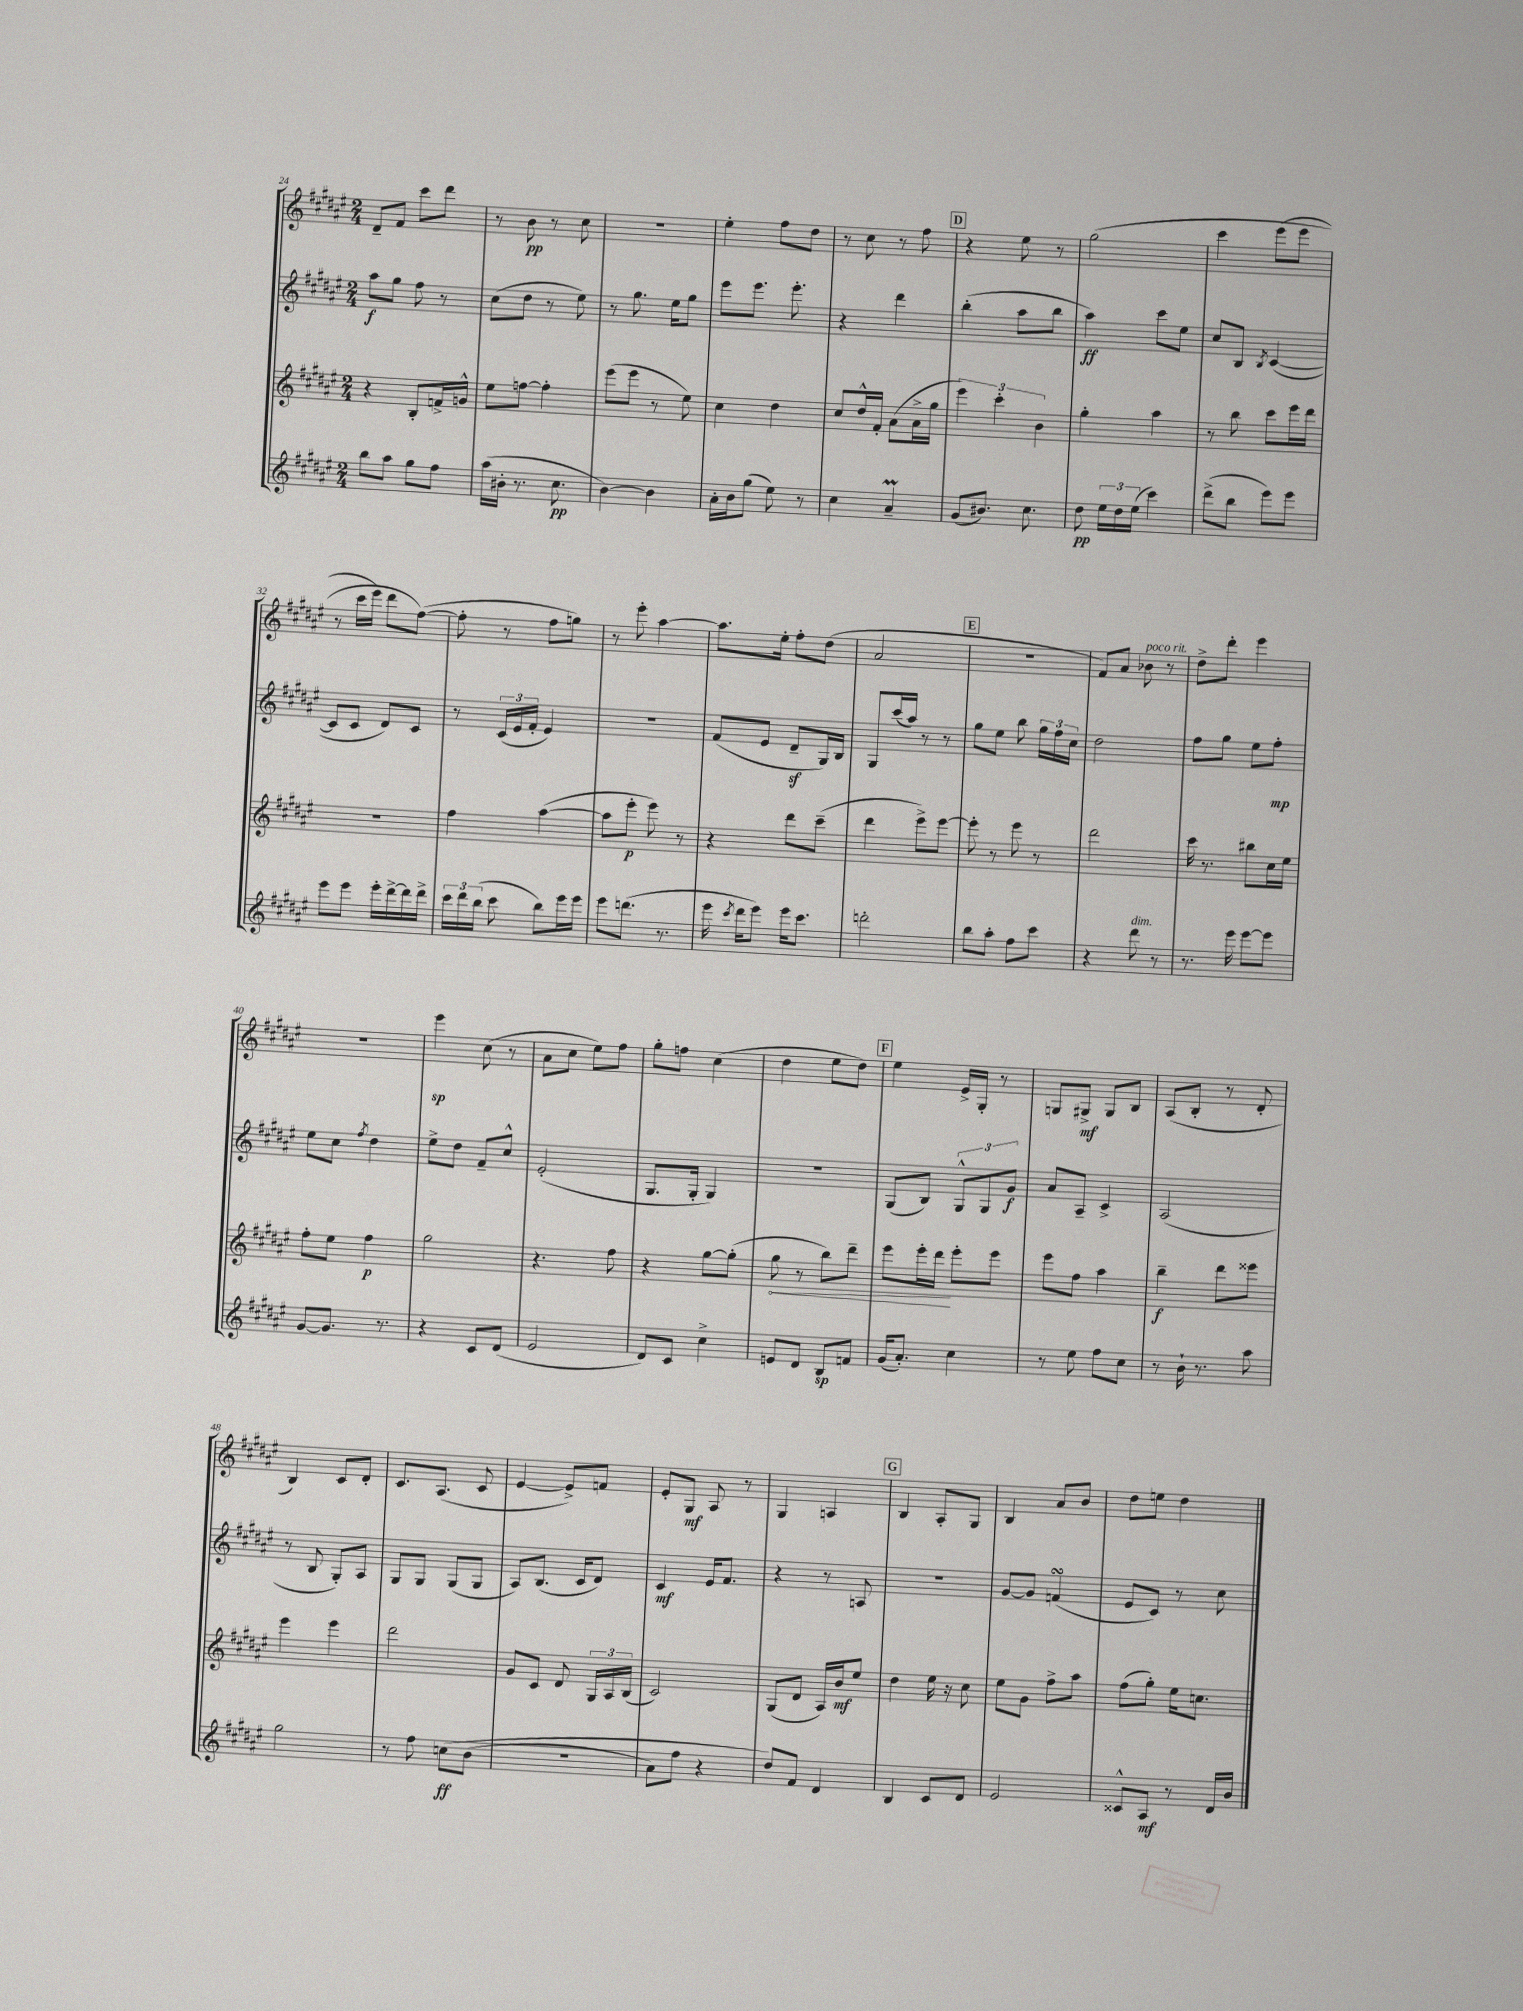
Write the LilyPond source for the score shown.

<<
\new StaffGroup <<
\new Staff = "s0" {
    \clef treble \key fis \major \numericTimeSignature \time 2/4
    \autoBeamOff dis'8[-- fis'8] cis'''8[ dis'''8] |
    r8 b'8\pp r8 cis''8 |
    R2 |
    eis''4-. fis''8[ dis''8] |
    r8 cis''8 r8 fis''8 |
    \mark \markup { \box "D" } r4 eis''8 r8 |
    gis''2\( |
    cis'''4 eis'''8[( eis'''8] |
    r8 cis'''16[ eis'''16]) dis'''8[ fis''8]~(\) |
    fis''8-. r8 fis''8[ g''8]) |
    r8 eis'''8-. ais''4~ |
    ais''8.[ eis''16]-. fis''8[-. dis''8]( |
    ais'2 |
    \mark \markup { \box "E" } r2 |
    fis'8[) ais'8] bes'8^\markup { \italic "poco rit." } r8 |
    dis''8[-> dis'''8]-. eis'''4 |
    r2 |
    eis'''4\sp cis''8( r8 |
    ais'8[ cis''8] eis''8[) fis''8] |
    gis''8[-. f''8] cis''4( |
    dis''4 eis''8[ dis''8]) |
    \mark \markup { \box "F" } eis''4 eis'16[-> gis16]-. r8 |
    g8[ gis8]->\mf gis8[ b8] |
    ais8[( b8]-. r8 dis'8-. |
    b4) cis'8[ dis'8]-. |
    cis'8.[ ais8.]( cis'8 |
    eis'4~ eis'8[->) f'8] |
    eis'8[-. gis8]\mf ais8 r8 |
    gis4 a4 |
    \mark \markup { \box "G" } b4 ais8[-. gis8] |
    b4 ais'8[ b'8] |
    dis''8[ e''8] dis''4 \bar "|." |
}
\new Staff = "s1" {
    \clef treble \key fis \major \numericTimeSignature \time 2/4
    \autoBeamOff ais''8[\f gis''8] fis''8 r8 |
    cis''8[( dis''8] r8 eis''8) |
    r8 gis''8. eis''16[ gis''8] |
    eis'''8[ eis'''8.] eis'''8.-. |
    r4 dis'''4 |
    \mark \markup { \box "D" } b''4-.( ais''8[ b''8] |
    ais''4\ff) cis'''8[ eis''8] |
    cis''8[ b8] \acciaccatura { b8 } cis'4~( |
    cis'8[ cis'8] dis'8[) cis'8] |
    r8 \tuplet 3/2 { cis'16[( eis'16 fis'16]-. } eis'4) |
    R2 |
    fis'8[( eis'8] dis'8[--\sf gis16) b16] |
    gis8[ cis'''16( ais''16]) r8 r8 |
    \mark \markup { \box "E" } gis''8[ eis''8] b''8 \tuplet 3/2 { gis''16[ fis''16 cis''16] } |
    dis''2 |
    fis''8[ gis''8] eis''8[ fis''8]-.\mp |
    eis''8[ cis''8] \acciaccatura { fis''8 } dis''4 |
    eis''8[-> dis''8] fis'8[-- cis''8]-^ |
    eis'2-.( |
    gis8.[ gis16]-. gis4) |
    R2 |
    \mark \markup { \box "F" } gis8[( b8]) \tuplet 3/2 { gis8[-^ gis8 gis'8]\f } |
    ais'8[ ais8]-- cis'4-> |
    ais2( |
    r8 b8 gis8[-.) ais8] |
    gis8[ gis8] gis8[( gis8] |
    ais8[) b8.]( cis'16[ dis'8]) |
    cis'4\mf eis'16[ fis'8.] |
    r4 r8 a8 |
    \mark \markup { \box "G" } R2 |
    gis'8[~ gis'8] f'4\turn( |
    eis'8[ cis'8]) r8 cis''8 \bar "|." |
}
\new Staff = "s2" {
    \clef treble \key fis \major \numericTimeSignature \time 2/4
    \autoBeamOff r4 b8[-. f'16-> g'16]-^ |
    eis''8[ f''8]~ f''4-. |
    eis'''8[( eis'''8] r8 eis''8) |
    cis''4 dis''4 |
    cis''8[ dis''16-^ fis'16]-. ais'8[( ais'16-> gis''16] |
    \mark \markup { \box "D" } \tuplet 3/2 { eis'''4) cis'''4-. b'4 } |
    gis''4-. ais''4 |
    r8 b''8 cis'''8[ eis'''16 dis'''16] |
    r2 |
    fis''4 ais''4~( |
    ais''8[ eis'''8]-.\p eis'''8) r8 |
    r4 dis'''8[ cis'''8]--( |
    dis'''4 eis'''8[->) eis'''8]~ |
    \mark \markup { \box "E" } eis'''8-. r8 eis'''8 r8 |
    dis'''2 |
    cis'''16 r8. bis''8[ cis''16 eis''16] |
    fis''8[-. eis''8] fis''4\p |
    gis''2 |
    r4. fis''8 |
    r4 gis''8[~ gis''8]-.( |
    \once \override Hairpin.circled-tip = ##t gis''8\< r8 b''8[) dis'''8]-- |
    \mark \markup { \box "F" } eis'''8[ eis'''16-. dis'''16]\! eis'''8[-. eis'''8] |
    eis'''8[ fis''8] ais''4 |
    b''4--\f dis'''8[ eisis'''8] |
    eis'''4 eis'''4 |
    dis'''2 |
    gis'8[ cis'8] dis'8 \tuplet 3/2 { gis16[ ais16 b16]( } |
    cis'2) |
    gis8[( dis'8] ais16[) b'16\mf eis''8] |
    \mark \markup { \box "G" } dis''4 eis''16 r16 cis''8 |
    eis''8[ gis'8] fis''8[-> ais''8] |
    fis''8[( gis''8]-.) eis''16[ c''8.] \bar "|." |
}
\new Staff = "s3" {
    \clef treble \key fis \major \numericTimeSignature \time 2/4
    \autoBeamOff b''8[ ais''8] gis''8[ fis''8] |
    ais''16[( bis'16]-. r8. cis''8.\pp |
    b'4~) b'4 |
    ais'16[-. b'16 gis''8]( eis''8) r8 |
    cis''4 ais'4--\prall |
    \mark \markup { \box "D" } gis'8[( bis'8.]) cis''8. |
    dis''8\pp \tuplet 3/2 { eis''16[ dis''16 eis''16]( } cis'''4) |
    dis'''8[->( b''8] eis'''8[) eis'''8] |
    eis'''8[ eis'''8] eis'''16[-. dis'''16~-> dis'''16 dis'''16]-> |
    \tuplet 3/2 { cis'''16[ dis'''16 b''16]( } cis'''8 b''8[) eis'''16 eis'''16] |
    eis'''8[ d'''8.]( r8. |
    eis'''16 \acciaccatura { cis'''8 } dis'''16[ eis'''8]) eis'''16[ cis'''8.] |
    d'''2-. |
    \mark \markup { \box "E" } b''8[ ais''8]-. fis''8[ cis'''8] |
    r4 dis'''8^\markup { \italic "dim." } r8 |
    r8. eis'''16 eis'''8[~ eis'''8] |
    gis'8[~ gis'8.] r8. |
    r4 cis'8[ dis'8]( |
    eis'2 |
    dis'8[) cis'8] cis''4-> |
    e'8[ dis'8] b8[\sp f'8] |
    \mark \markup { \box "F" } gis'16[( ais'8.]-.) cis''4 |
    r8 eis''8 fis''8[ cis''8] |
    r8 b'16-! r8. ais''8 |
    gis''2 |
    r8 fis''8 c''8[\ff\( b'8]( |
    r2 |
    ais'8[) fis''8] r4 |
    dis''8[\) fis'8] dis'4 |
    \mark \markup { \box "G" } b4 cis'8[ dis'8] |
    eis'2 |
    cisis'8[-^ ais8]\mf r8 dis'16[ b'16] \bar "|." |
}
>>
>>
\layout { \context { \Score currentBarNumber = #24 } }
